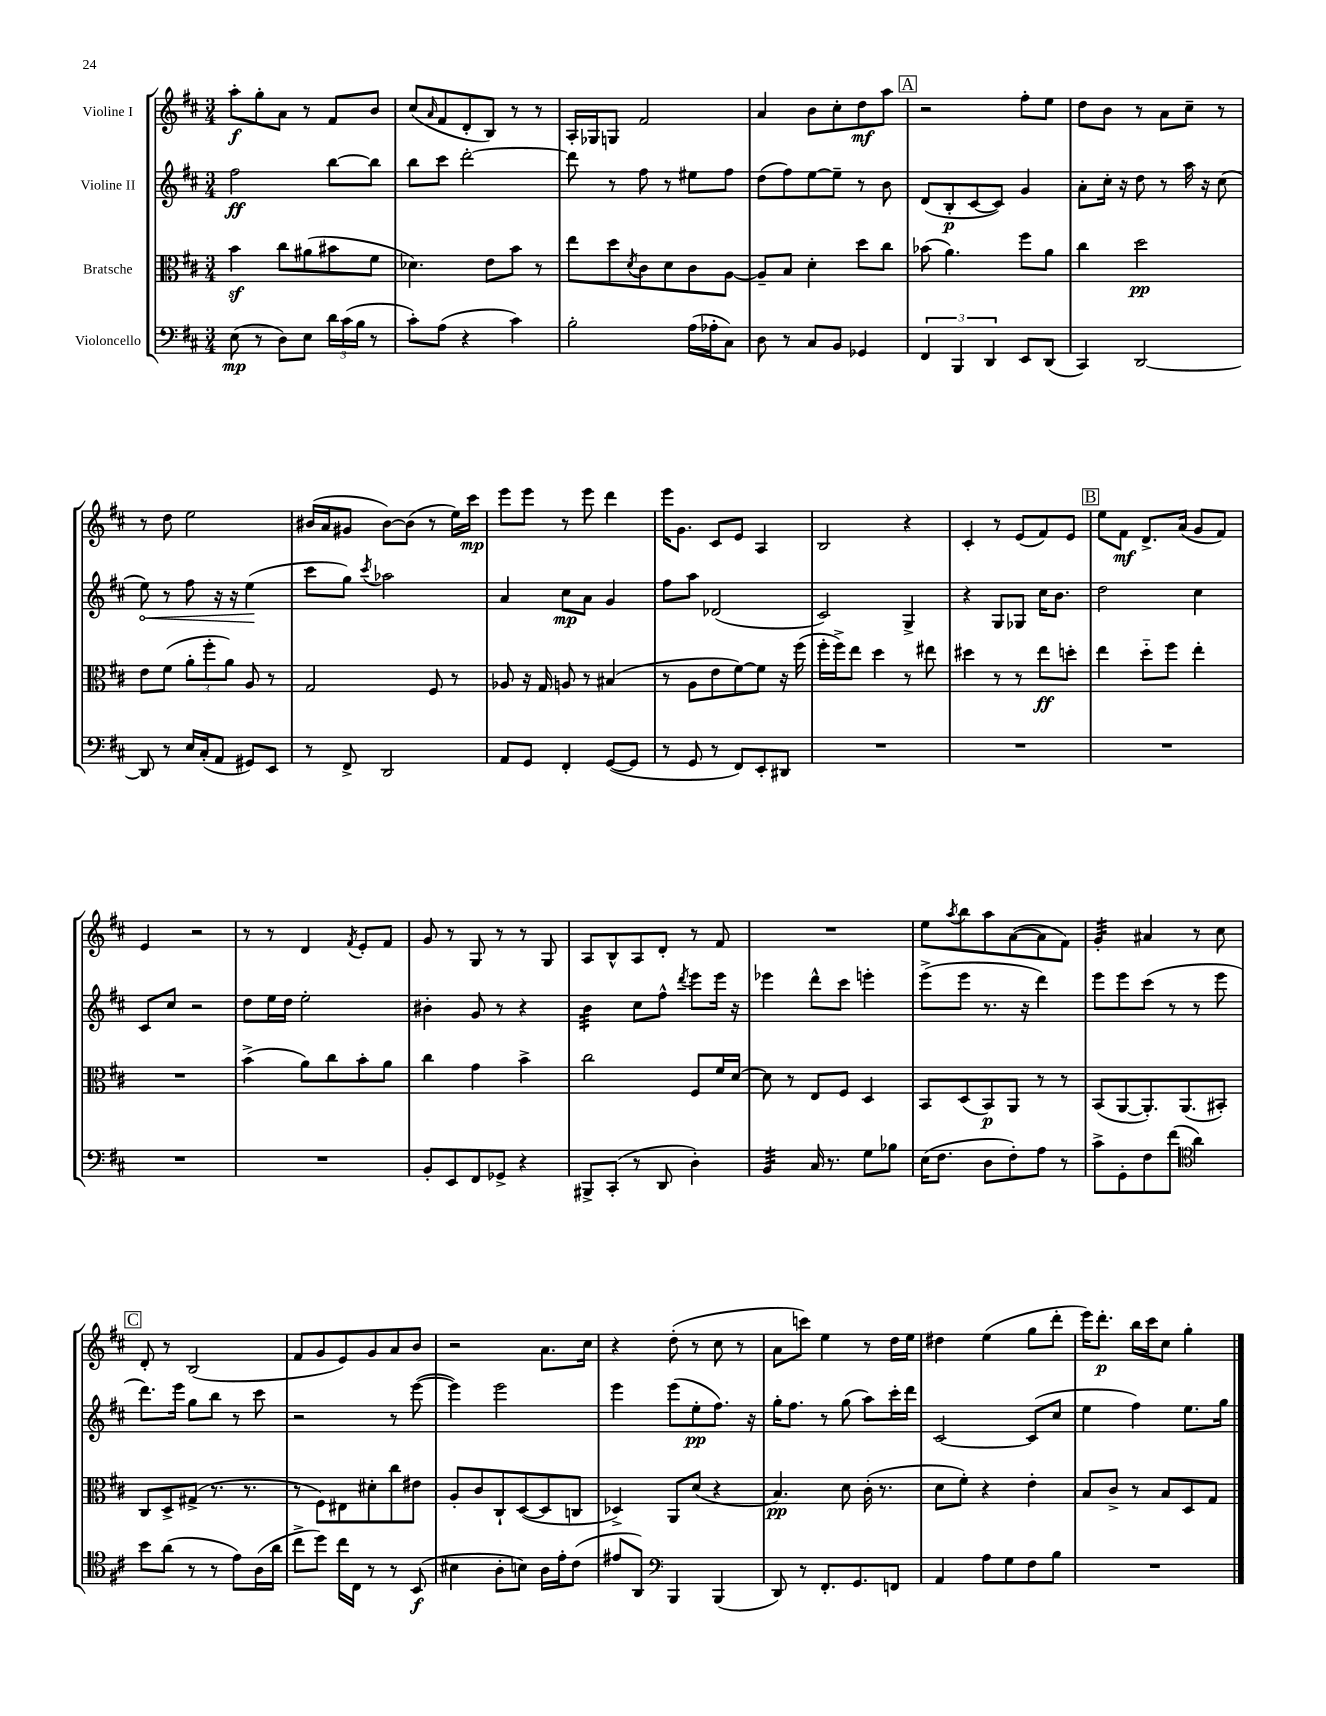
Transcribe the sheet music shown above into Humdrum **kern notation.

**kern	**kern	**kern	**kern
*staff4	*staff3	*staff2	*staff1
*clefF4	*clefC3	*clefG2	*clefG2
*k[f#c#]	*k[f#c#]	*k[f#c#]	*k[f#c#]
*M3/4	*M3/4	*M3/4	*M3/4
(8E	4b	2ff#	8aa'
8r	.	.	8gg'
8D)	8cc#	.	8a
8E	(8a#	.	8r
24d	8b#	[8bb	8f#
(24c#	.	.	.
24B	.	.	.
8r	8f#	8bb]	8b
=	=	=	=
8c#')	4.d-)	8bb	(8cc#
.	.	.	16qqa
(8A	.	8ccc#	8f#
4r	.	[2ddd'	8d'
.	8e	.	8B)
4c#)	8b	.	8r
.	8r	.	8r
=	=	=	=
2B'	8ee	8ddd]	16A'
.	.	.	16G-
.	8dd	8r	8G
.	8qd	.	.
.	8c#	8ff#	2f#
.	8d	8r	.
(16A	8c#	8ee#	.
16A-'	.	.	.
8C#)	[8A	8ff#	.
=	=	=	=
8D	8A~]	(8dd	4a
8r	8B	8ff#)	.
8C#	4d'	[8ee	8b
8BB	.	8ee~]	8cc#'
4GG-	8dd	8r	8dd
.	8cc#	8b	8aa
=	=	=	=
6FF#	(8b-	(8d	2r
.	4.a)	8B'	.
6BBB	.	.	.
.	.	[8c#	.
6DD	.	.	.
.	.	8c#])	.
8EE	8ff#	4g	8ff#'
(8DD	8a	.	8ee
=	=	=	=
4CC#)	4cc#	8a'	8dd
.	.	16cc#'	8b
.	.	16r	.
[2DD	2dd	8dd	8r
.	.	8r	8a
.	.	16aa	8cc#~
.	.	16r	.
.	.	(8cc#	8r
=	=	=	=
8DD]	8e	8ee)	8r
8r	(8f#	8r	8dd
16E	12a'	8ff#	2ee
(16C#'	.	.	.
.	12ff#'	.	.
8AA	.	16r	.
.	12a)	.	.
.	.	16r	.
8GG#)	8A	(4ee	.
8EE	8r	.	.
=	=	=	=
8r	2G	8ccc#	(16b#
.	.	.	16a
8FF#^	.	8gg)	8g#
.	.	8qccc#	.
2DD	.	2aa-	[8b#)
.	.	.	(8b#]
.	8F#	.	8r
.	8r	.	16ee)
.	.	.	16ccc#
=	=	=	=
8AA	8A-	4a	8eee
8GG	16r	.	8eee
.	16G	.	.
4FF#'	8A	8cc#	8r
.	8r	8a	8eee
([8GG	(4B#	4g	4ddd
8GG]	.	.	.
=	=	=	=
8r	8r	8ff#	16eee
.	.	.	8.g
8GG	8A	8aa	.
8r	8e	(2d-	8c#
8FF#)	[8f#)	.	8e
8EE'	8f#]	.	4A
8DD#	16r	.	.
.	(16ff#	.	.
=	=	=	=
2.r	16ff#'	2c#)	2B
.	16ff#^)	.	.
.	8ee	.	.
.	4dd	.	.
.	8r	4G^	4r
.	8ee#	.	.
=	=	=	=
2.r	4dd#	4r	4c#'
.	8r	8G	8r
.	8r	8G-	(8e
.	8ee	16cc#	8f#)
.	.	8.b	.
.	8dd'	.	8e
=	=	=	=
2.r	4ee	2dd	8ee
.	.	.	8f#
.	8dd'~	.	8.d^
.	8ff#	.	.
.	.	.	(16a
.	4ee'	4cc#	8g
.	.	.	8f#)
=	=	=	=
2.r	2.r	8c#	4e
.	.	8cc#	.
.	.	2r	2r
=	=	=	=
2.r	(4b^	8dd	8r
.	.	16ee	8r
.	.	16dd	.
.	8a)	2ee'	4d
.	8cc#	.	.
.	.	.	8qf#
.	8b'	.	8e'
.	8a	.	8f#
=	=	=	=
8BB'	4cc#	4b#'	8g
8EE	.	.	8r
8FF#	4g	8g	8G
8GG-^	.	8r	8r
4r	4b^	4r	8r
.	.	.	8G
=	=	=	=
8BBB#^	2cc#	4b	8A
(8CC#'	.	.	8B^^
8r	.	8cc#	8A
8DD	.	8ff#^^	8d'
.	.	8qddd	.
4D')	8F#	8eee	8r
.	16f#	16eee	8f#
.	[16d	16r	.
=	=	=	=
4BB	8d]	4eee-	2.r
.	8r	.	.
16C#	8E	8ddd^^	.
8.r	.	.	.
.	8F#	8ccc#	.
8G	4D	4eee'	.
8B-	.	.	.
=	=	=	=
(16E	8BB	(8eee^	8ee
8.F#	.	.	.
.	.	.	8qaa
.	(8D	8eee	8bb
8D	8BB)	8.r	8aa
8F#')	8AA	.	([8a
.	.	16r	.
8A	8r	4ddd)	8a]
8r	8r	.	8f#)
=	=	=	=
8c#^	(8BB	8eee	4g'
8GG'	[8AA	8eee	.
8F#	8.AA'])	(8ccc#	4a#
(8f#	.	8r	.
.	(8.AA	.	.
*clefC4	*	*	*
4a)	.	8r	8r
.	8BB#')	8eee	8cc#
=	=	=	=
8b	8C#	8.ddd)	8d'
(8a	8D^	.	8r
.	.	16eee	.
8r	(8G#^	8gg	(2B
8r	8.r	8bb	.
8e)	.	8r	.
.	8.r	.	.
(16A	.	8ccc#	.
16a	.	.	.
=	=	=	=
8cc#^	8r	2r	8f#
8dd)	8F#)	.	8g
16cc#	8E#	.	8e)
16C#	.	.	.
8r	8d#'	.	8g
8r	8cc#	8r	8a
(8BB	8e#	([8eee	8b
=	=	=	=
4B#	8A'	4eee])	2r
.	8c#	.	.
8A'	8C#`	2eee	.
8B)	([8D	.	.
16A	8D]	.	8.a
16e'	.	.	.
(8c#	8C	.	.
.	.	.	16cc#
=	=	=	=
8e#	4D-^)	4eee	4r
8AA)	.	.	.
*clefF4	*	*	*
4BBB	8AA	(8eee	(8dd'
.	(8d	8ee'	8r
(4BBB	4r	8.ff#)	8cc#
.	.	.	8r
.	.	16r	.
=	=	=	=
8DD)	4.B)	16gg'	8a
.	.	8.ff#	.
8r	.	.	8ccc)
8.FF#'	.	8r	4ee
.	8d	(8gg	.
8.GG	.	.	.
.	(16c#'	8aa)	8r
.	8.r	.	.
8FF	.	16ccc#'	16dd
.	.	16ddd	16ee
=	=	=	=
4AA	8d	[2c#	4dd#
.	8f#')	.	.
8A	4r	.	(4ee
8G	.	.	.
8F#	4e'	(8c#]	8gg
8B	.	8cc#	8ddd'
=	=	=	=
2.r	8B	4ee	16eee)
.	.	.	8.ddd'
.	8c#^	.	.
.	8r	4ff#)	16bb
.	.	.	16ccc#
.	8B	.	8cc#
.	8D	8.ee	4gg'
.	8G	.	.
.	.	16gg	.
==	==	==	==
*-	*-	*-	*-
